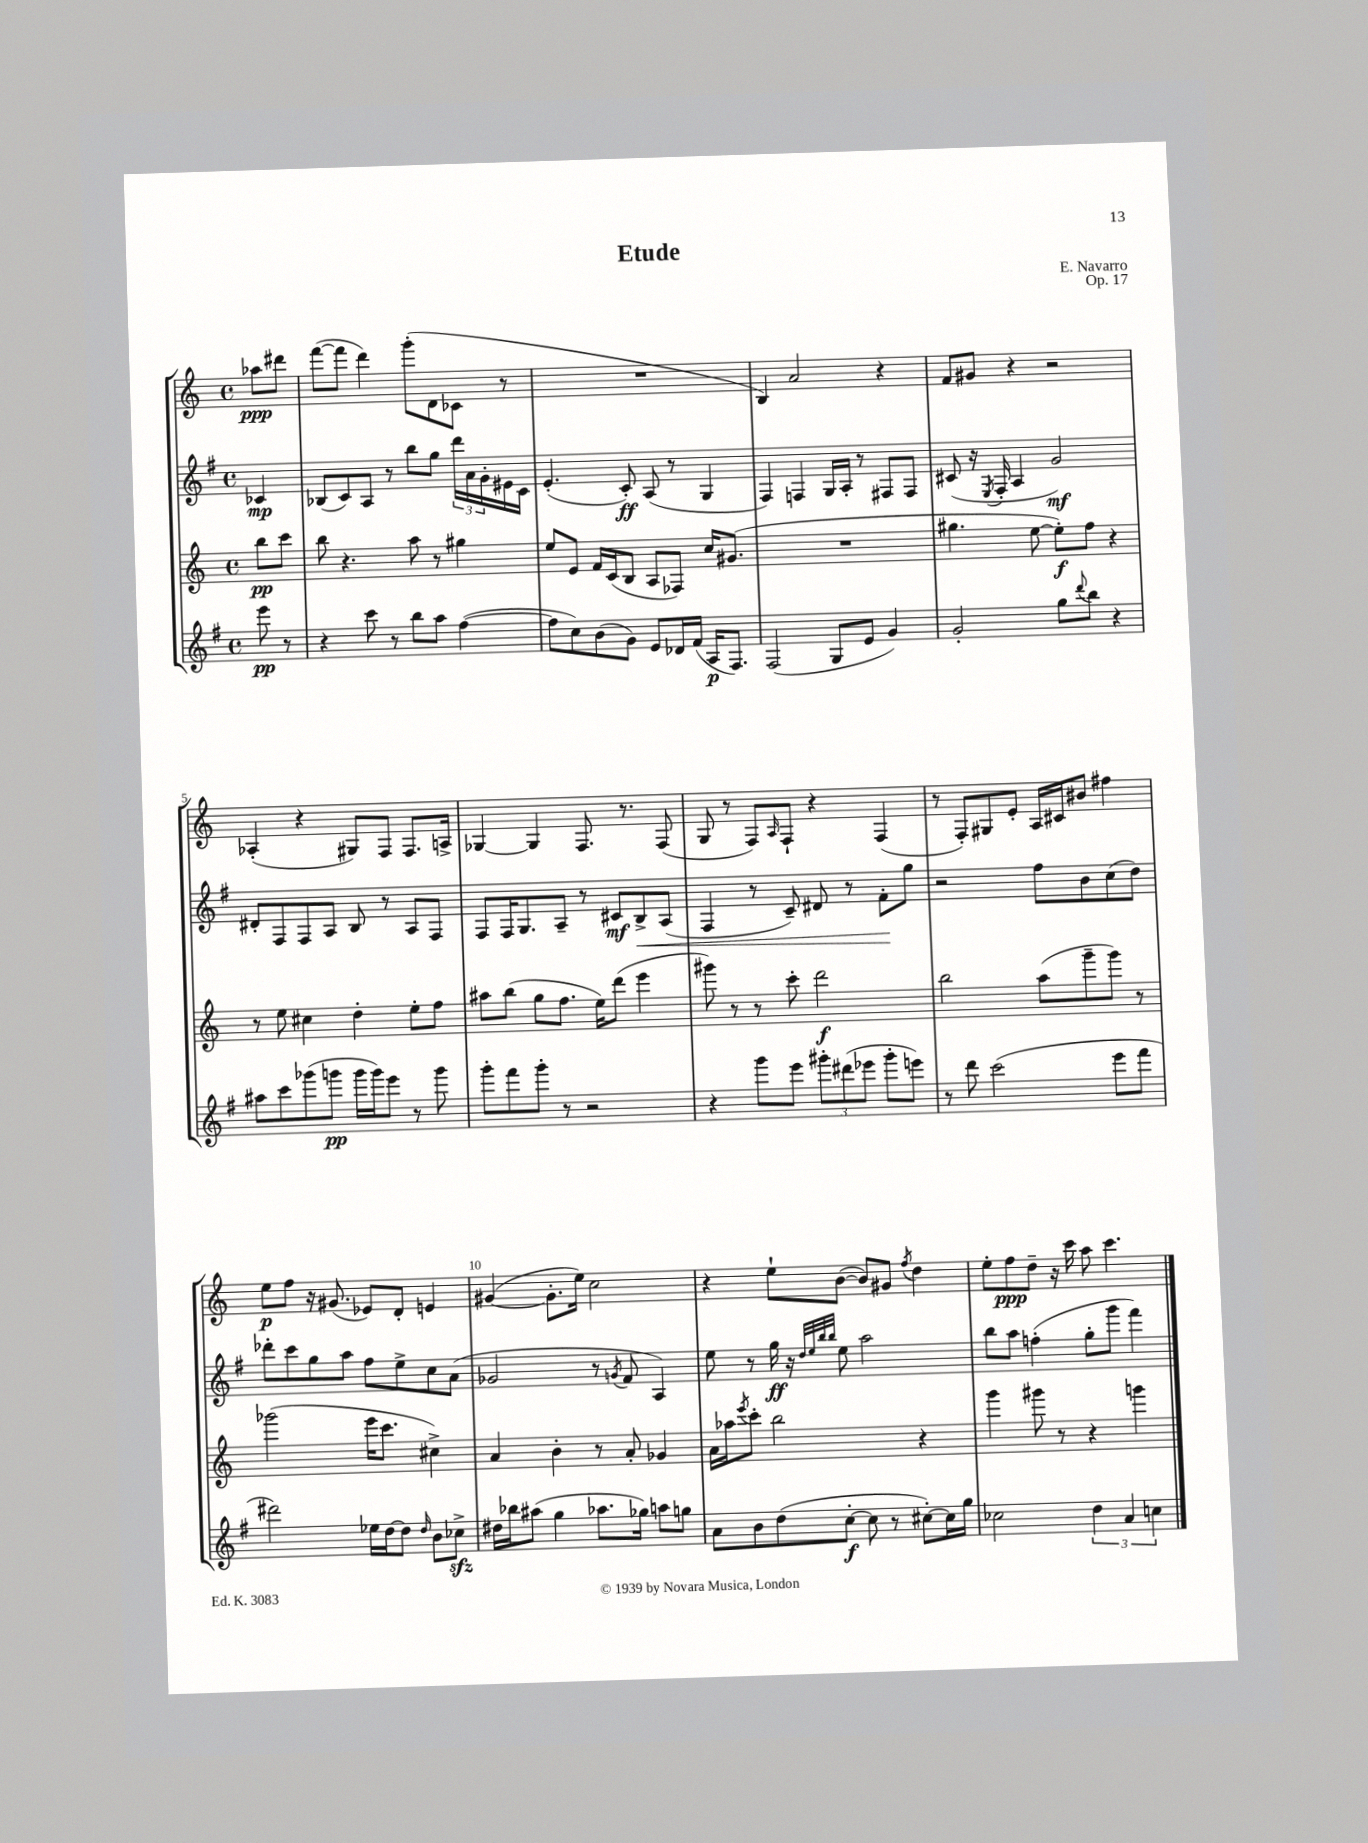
\header { title = "Etude" composer = "E. Navarro" opus = "Op. 17" }
<<
\new StaffGroup <<
\new Staff = "s0" {
    \clef treble \key c \major \defaultTimeSignature \time 4/4 \partial 4
    aes''8\ppp dis'''8 |
    f'''8~( f'''8 d'''4) g'''8-.( d'8 ces'8 r8 |
    R1 |
    b4) a'2 r4 |
    f'8 gis'8 r4 r2 |
    aes4-.( r4 gis8) f8 f8. a16-> |
    ges4~ ges4 f8. r8. f8( |
    g8 r8 f8) \grace { a16 } f8-! r4 f4( |
    r8 f8-.) gis8 e'8-. a16 cis'16 bis'8 fis''4 |
    e''8\p f''8 r16 gis'8.( ees'8) d'8-. e'4 |
    gis'4~( gis'8.-. e''16) c''2 |
    r4 e''8-! b'8~( b'8) gis'8 \acciaccatura { f''8 } d''4 |
    e''8-. f''8\ppp d''8-- r16 c'''16 a''8 c'''4. \bar "|." |
}
\new Staff = "s1" {
    \clef treble \key g \major \defaultTimeSignature \time 4/4 \partial 4
    ces'4\mp |
    bes8( c'8) a8 r8 b''8 g''8 \tuplet 3/2 { d'''16 a'16 g'16-. } eis'16 c'16 |
    e'4.-.( c'8-.\ff) a8( r8 g4 |
    fis4) f4 g16 a16-. r8 fis8 fis8 |
    cis'8( r16 \acciaccatura { e8 } fis16-. a4 g'2\mf) |
    dis'8-. fis8 fis8 a8 b8 r8 a8 fis8 |
    fis8 fis16 g8. a8-- r8 cis'8\mf b8->\< a8( |
    fis4 r8 c'8--) dis'8 r8 fis'8-.\! g''8 |
    r2 fis''8 b'8 c''8( d''8) |
    des'''8-. c'''8 g''8 a''8 fis''8 e''8-> c''8 a'8( |
    ges'2 r8 \acciaccatura { g'8 } fis'8 a4) |
    e''8 r8 g''16\ff r16 \grace { d''32 e''32 b''32 b''32 } e''8 a''2 |
    b''8 a''8 f''4-.( g''8-. g'''8 fis'''4) \bar "|." |
}
\new Staff = "s2" {
    \clef treble \key c \major \defaultTimeSignature \time 4/4 \partial 4
    b''8\pp c'''8 |
    b''8 r4. a''8 r8 gis''4 |
    e''8 e'8 f'16 c'16( b8 a8 fes8) c''16 gis'8.( |
    R1 |
    gis''4. e''8~ e''8-.\f) f''8 r4 |
    r8 e''8 cis''4 d''4-. e''8-. f''8 |
    ais''8 b''8( g''8 f''8. e''16) d'''8( e'''4 |
    gis'''8) r8 r8 c'''8-. d'''2\f |
    b''2 a''8( g'''8-- g'''8) r8 |
    ges'''2( e'''16 c'''8. cis''4->) |
    a'4 b'4-. r8 a'8-. ges'4 |
    a'16 aes''16 \acciaccatura { e'''8 } c'''8-. b''2 r4 |
    g'''4 gis'''8 r8 r4 g'''4 \bar "|." |
}
\new Staff = "s3" {
    \clef treble \key g \major \defaultTimeSignature \time 4/4 \partial 4
    e'''8\pp r8 |
    r4 c'''8 r8 b''8 a''8 fis''4~( |
    fis''8 c''8) b'8( g'8) e'8 des'16 fis'16( a16\p fis8.) |
    fis2( g8 e'8 g'4) |
    g'2-. g''8 \appoggiatura { d'''8 } b''8 r4 |
    ais''8 c'''8 ges'''8( g'''8\pp g'''16 g'''16) e'''8 r8 g'''8 |
    g'''8-. fis'''8 g'''8-. r8 r2 |
    r4 g'''8 e'''8 \tuplet 3/2 { gis'''8-. dis'''8( ees'''8 } gis'''8-. e'''8) |
    r8 d'''8 c'''2( e'''8 fis'''8 |
    dis'''2) ees''16 d''16~ d''8 \grace { d''16 } b'8 ces''8->\sfz |
    dis''16 bes''16 ais''8( g''4 aes''8. ges''16) a''8 g''8 |
    a'8 b'8 d''8( c''8~-.\f c''8 r8 cis''8~-.) cis''16 g''16 |
    ces''2 \tuplet 3/2 { d''4 a'4 c''4 } \bar "|." |
}
>>
>>
\layout { \context { \Score \override BarNumber.break-visibility = ##(#f #t #t) barNumberVisibility = #(every-nth-bar-number-visible 5) } }
